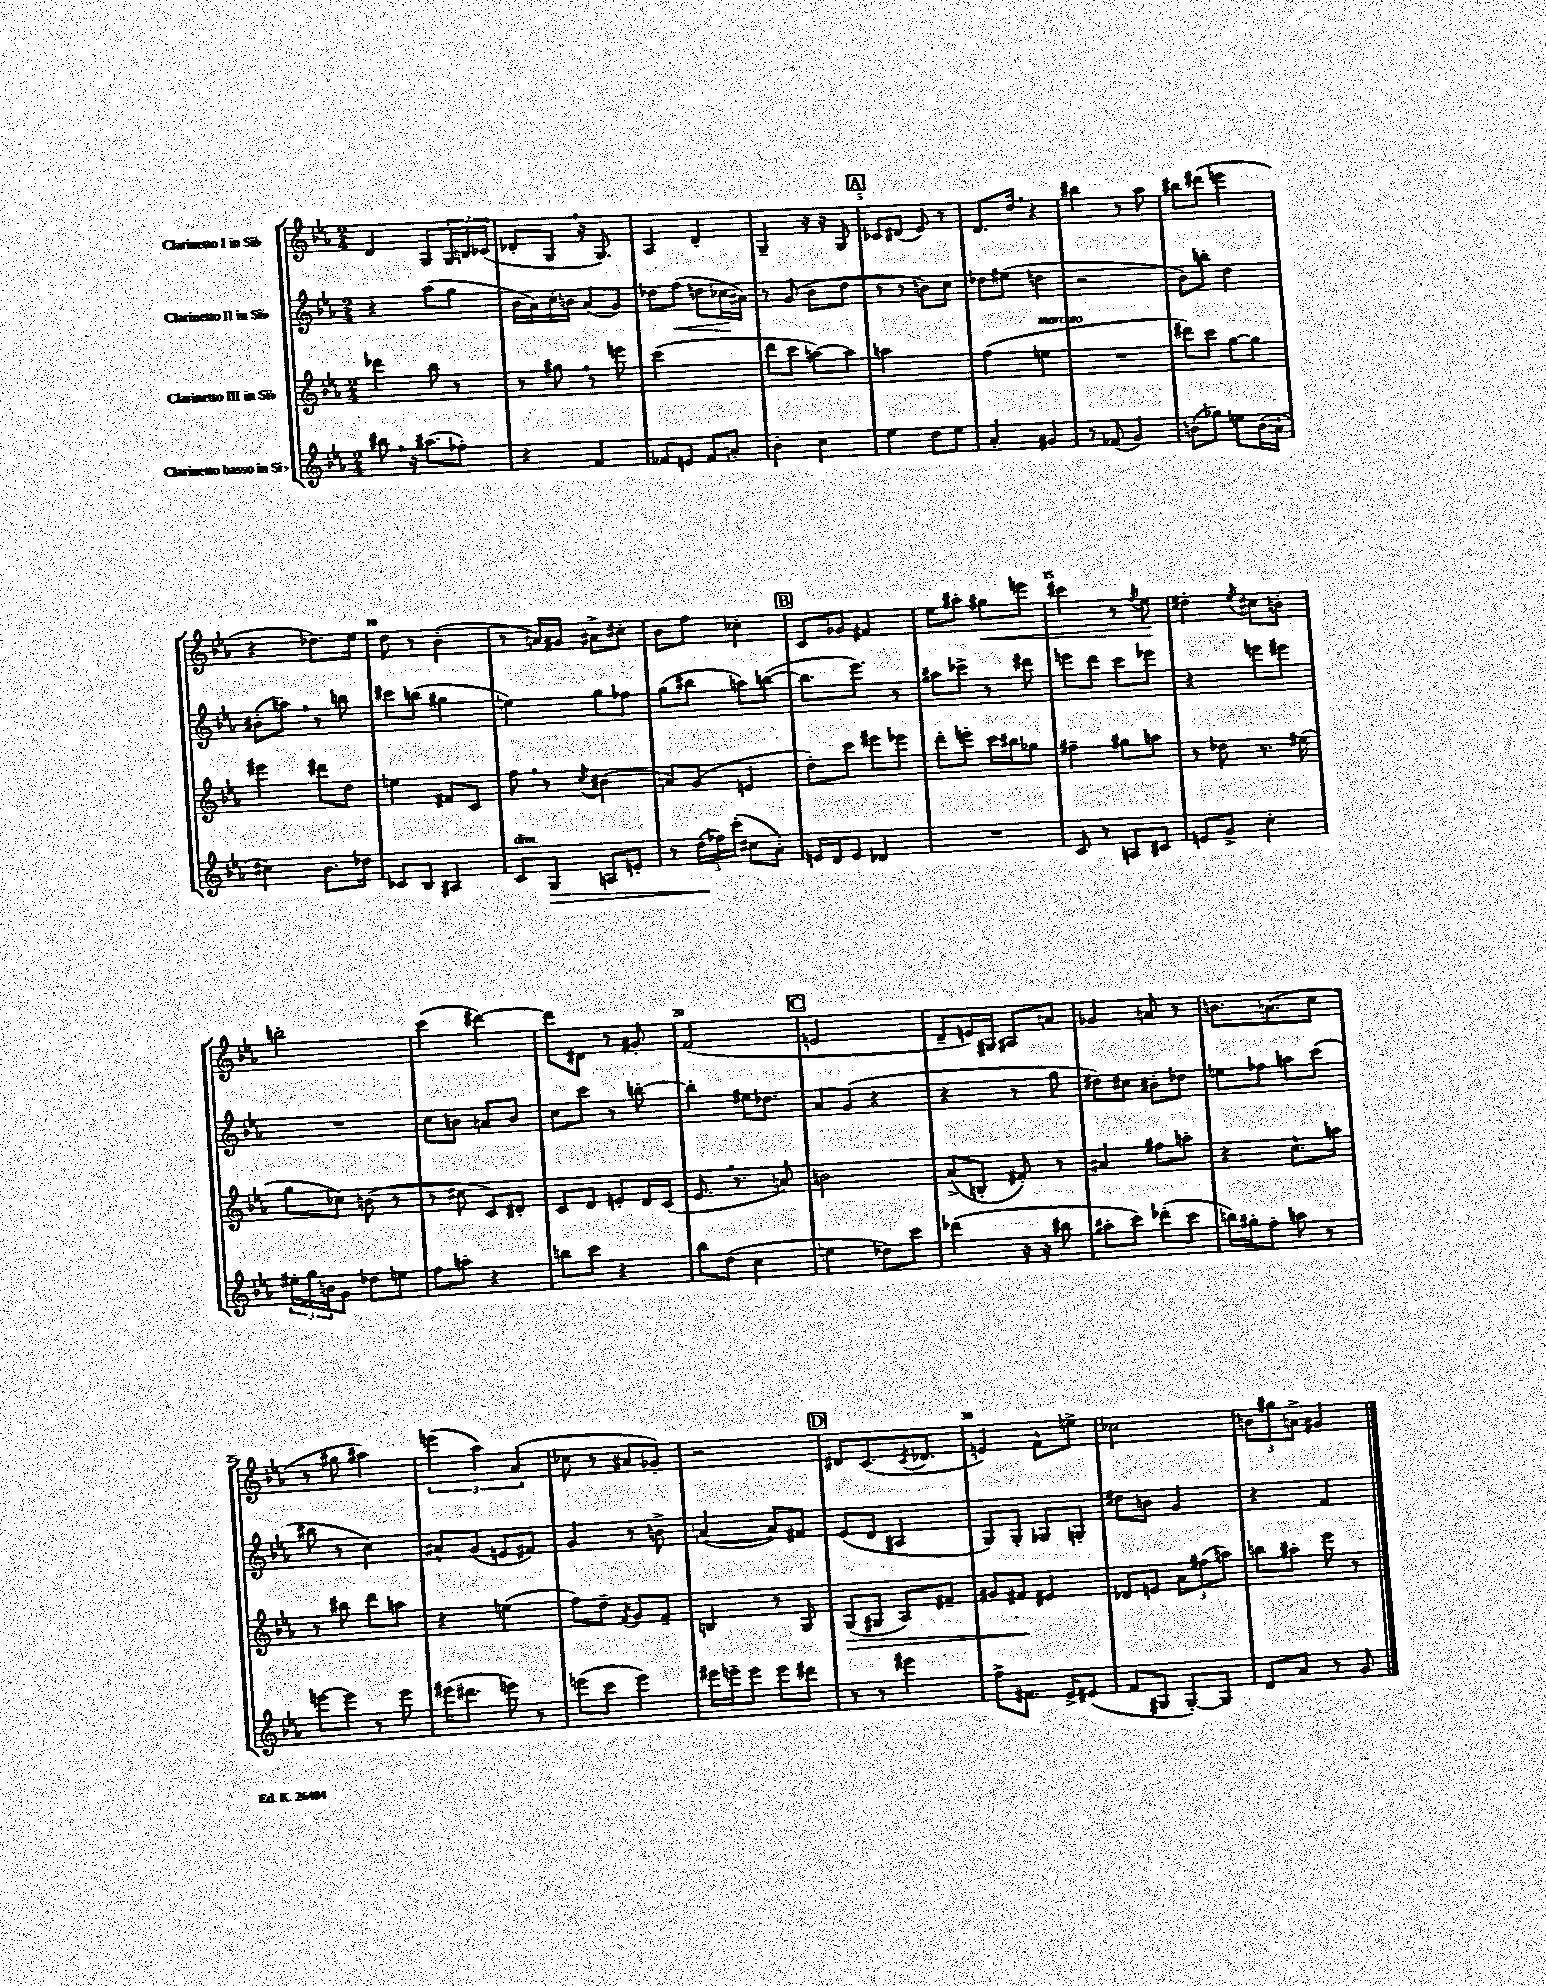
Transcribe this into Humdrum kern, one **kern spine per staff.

**kern	**dynam	**kern	**dynam	**kern	**dynam	**kern	**dynam
*part4	*part4	*part3	*part3	*part2	*part2	*part1	*part1
*staff4	*staff4	*staff3	*staff3	*staff2	*staff2	*staff1	*staff1
*I"Clarinetto basso in Si♭	*	*I"Clarinetto III in Si♭	*	*I"Clarinetto II in Si♭	*	*I"Clarinetto I in Si♭	*
*clefG2	*	*clefG2	*	*clefG2	*	*clefG2	*
*k[b-e-a-]	*	*k[b-e-a-]	*	*k[b-e-a-]	*	*k[b-e-a-]	*
*M2/4	*	*M2/4	*	*M2/4	*	*M2/4	*
=1	=1	=1	=1	=1	=1	=1	=1
8bb#X,\	.	4ddd-X\	.	4r	.	4d/	.
16r	.	.	.	.	.	.	.
(8.aa#X\L	.	.	.	.	.	.	.
.	.	8bb-\	.	(8aa-\L	.	8G/L	.
8ff-X'\J)	.	8r	.	8gg\J	.	24G/L	.
.	.	.	.	.	.	24Bn/	.
.	.	.	.	.	.	(24c-X/JJ	.
=2	=2	=2	=2	=2	=2	=2	=2
4r	.	8r	.	16b-\LL	.	8d-X'/L	.
.	.	.	.	16a-\)	.	.	.
.	.	8gg#X,\	.	16cc'\	.	8G,/J	.
.	.	.	.	16bn\JJ	.	.	.
4f/	.	8r	.	(8a-/L	.	16r	.
.	.	.	.	.	.	8.G/)	.
.	.	8eeen\	.	8g/J)	.	.	.
=3	=3	=3	=3	=3	=3	=3	=3
8f-X/L	.	(2ccc\	.	8dd-X\L	.	4A-/	.
!	!	!	!	!	!LO:HP:b	!	!
8en/J	.	.	.	(8ff\J	<	.	.
8f-/L	.	.	.	8ddn\L	.	4d'/	.
8an'/J	.	.	.	16cc-X\L	.	.	.
.	.	.	.	16a#X\JJ)	[	.	.
=4	=4	=4	=4	=4	=4	=4	=4
4b-'\	.	8ddd\L	.	8r	.	4G~/	.
.	.	8ccc\J	.	(8g/	.	.	.
4cc\	.	[8aan\L)	.	8b-\L	.	16r	.
.	.	.	.	.	.	16r	.
.	.	8aa\J]	.	8dd\J	.	8G/	.
!!LO:REH:place=s1:t=A
=5	=5	=5	=5	=5	=5	=5	=5
4ee-\	.	2aan\	.	8r	.	8c-X/L	.
.	.	.	.	8r	.	(8d#X/J	.
8dd\L	.	.	.	8bn\L)	.	8e-/)	.
8ee-\J	.	.	.	8cc\J	.	8r	.
=6	=6	=6	=6	=6	=6	=6	=6
4a-'/	.	(4ff\	.	8dd-X\L	.	8.d/L	.
.	.	.	.	(8ee#X\J	.	.	.
.	.	.	.	.	.	16dd,/Jk	.
!	!	!LO:TX:a:i:t=marcato	!	!	!	!	!
4g#X/	.	4een\	.	4ddn\	.	4r	.
=7	=7	=7	=7	=7	=7	=7	=7
8r	.	2r	.	2r	.	4bb#X\	.
(8f-X/	.	.	.	.	.	.	.
4g/)	.	.	.	.	.	8r	.
.	.	.	.	.	.	8aa-\	.
=8	=8	=8	=8	=8	=8	=8	=8
(8bn\L	.	8ddd#X\L)	.	8b-\L)	.	8bb#X\L	.
8gg-X\J)	.	8ccc\J	.	8bbn'\J	.	(8ddd#X\J	.
8een\L	.	[8gg\L	.	4dd\	.	4eeen\	.
(16b\L	.	8gg\J]	.	.	.	.	.
16an`\JJ	.	.	.	.	.	.	.
!!LO:LB:g=z
=9	=9	=9	=9	=9	=9	=9	=9
4cc#X\)	.	4eee#X\	.	(8b#X'\L	.	4r	.
.	.	.	.	8aan,\J)	.	.	.
8.b-\L	.	8ddd#X\L	.	8r	.	8.dd-X\L)	.
.	.	8dd\J	.	8bbn\	.	.	.
16dd-X\Jk	.	.	.	.	.	16ee-\Jk	.
=10	=10	=10	=10	=10	=10	=10	=10
8c-X/L	.	4een\	.	8ccc#X\L	.	8dd\	.
8B-/J	.	.	.	(8bbn\J	.	8r	.
4A#X/	.	8f#X/L	.	4gg#X\	.	(4b-'\	.
.	.	8c/J	.	.	.	.	.
=11	=11	=11	=11	=11	=11	=11	=11
!LO:TX:a:i:t=dim.	!	!	!	!	!	!	!
8c/L	.	8ff,\	.	4een\)	.	8r	.
!	!LO:HP:b	!	!	!	!	!	!
8G/J	>	8r	.	.	.	16an/LL)	.
.	.	.	.	.	.	16g#X/JJ	.
.	.	8qcc/	.	.	.	.	.
8An/L	.	(4b#X\	.	8gg\L	.	8a#X^\L	.
8en'/J	.	.	.	8ff-X\J	.	8cc#X'\J	.
=12	=12	=12	=12	=12	=12	=12	=12
8r	.	8an/L)	.	(8gg\L	.	8b-\L	.
(24dd\LL	.	(8g/J	.	8bb#X\J	.	8ff\J	.
24ff-X\)	]	.	.	.	.	.	.
(24ccc'\JJ	.	.	.	.	.	.	.
8cc#X\L	.	4en/	.	8aan\L)	.	4cc-X'\	.
8a-'\J)	.	.	.	([8bbn\J	.	.	.
!!LO:REH:place=s1:t=B
=13	=13	=13	=13	=13	=13	=13	=13
16en/LL	.	8dd'\L)	.	8.bb\L]	.	8c/L	.
16d/J	.	.	.	.	.	.	.
8e/J	.	8ccc\J	.	.	.	8g-X/J	.
.	.	.	.	8.eee-\J)	.	.	.
4d-X/	.	8eee#X\L	.	.	.	4f#X/	.
.	.	8eee-X\J	.	8r	.	.	.
=14	=14	=14	=14	=14	=14	=14	=14
2r	.	8ddd'\L	.	8aa#X\L	.	8ee-\L	.
.	.	8eeen'\J	.	8ccc-X^\J	.	8aa#X'\J	.
!	!	!	!	!	!	!	!LO:HP:b
.	.	16ccc\LL	.	8r	.	8gg#X\L	<
.	.	16bb#X\J	.	.	.	.	.
.	.	8gg-X\J	.	8ddd#X\	.	8eeen\J	.
=15	=15	=15	=15	=15	=15	=15	=15
8c/	.	4ff#X~\	.	8eeen\L	.	4ccc#X\	.
8r	.	.	.	8ddd\J	.	.	.
8An/L	.	8gg#X\L	.	8ccc\L	.	8r	.
.	.	.	.	.	.	8qff/	.
8c#X/J	.	8aan\J	.	8eee-X\J	.	8ee-\	.
.	.	.	.	.	.	.	[
=16	=16	=16	=16	=16	=16	=16	=16
8en/L	.	8r	.	4r	.	4dd#X'\	.
8g^/J	.	8dd-X\	.	.	.	.	.
.	.	.	.	.	.	8qee-/	.
4cc'\	.	8.r	.	8eeen\L	.	8cc#X\L	.
.	.	.	.	8eee#X\J	.	8bn'\J	.
.	.	(16ee#X\	.	.	.	.	.
!!LO:LB:g=z
=17	=17	=17	=17	=17	=17	=17	=17
24ee#X'\LL	.	8gg\L	.	2r	.	2bbn'\	.
24gg\	.	.	.	.	.	.	.
24bn\J	.	.	.	.	.	.	.
8g\J	.	8cc-X\J)	.	.	.	.	.
8dd-X\L	.	(8bn\	.	.	.	.	.
8een\J	.	8r	.	.	.	.	.
=18	=18	=18	=18	=18	=18	=18	=18
8ff\L	.	8r	.	8cc\L	.	(4ccc\	.
8aan'\J	.	8cc#X\	.	8bn\J	.	.	.
4r	.	8c/L)	.	8an/L	.	[4ddd#X\)	.
.	.	8d#X'/J	.	8b/J	.	.	.
=19	=19	=19	=19	=19	=19	=19	=19
8bbn\L	.	8c/L	.	8cc\L	.	8ddd#\L]	.
8ccc\J	.	8d/J	.	8ccc\J	.	8d#X\J	.
4r	.	8en'/L	.	8r	.	8r	.
.	.	16d/L	.	[8bbn'\	.	8g#X'/	.
.	.	(16c/JJ	.	.	.	.	.
=20	=20	=20	=20	=20	=20	=20	=20
8bb-\L	.	8.e-,/	.	4bb'\]	.	(2f/	.
(8dd\J	.	.	.	.	.	.	.
.	.	8.r	.	.	.	.	.
4cc\	.	.	.	16ee#X\KL	.	.	.
.	.	.	.	8.dd-X\J	.	.	.
.	.	8an/)	.	.	.	.	.
!!LO:REH:place=s1:t=C
=21	=21	=21	=21	=21	=21	=21	=21
4een\	.	2bn\	.	8a-/L	.	2en/	.
.	.	.	.	(8g/J	.	.	.
8dd-X\L)	.	.	.	4r	.	.	.
8ccc\J	.	.	.	.	.	.	.
=22	=22	=22	=22	=22	=22	=22	=22
(4ddd-X\	.	(8a-^/L	.	4r	.	8d~/L	.
.	.	8Bn'/J	.	.	.	16en/L)	.
.	.	.	.	.	.	16G#X/JJ	.
16r	.	8f#X'/)	.	8r	.	8A#X/L	.
16r	.	.	.	.	.	.	.
8bb#X\	.	8r	.	8gg\	.	8an/J	.
=23	=23	=23	=23	=23	=23	=23	=23
8aa#X'\L	.	4a#X/	.	8dd#X\L)	.	4g-X/	.
8ccc\J)	.	.	.	8cc#X\J	.	.	.
(8ddd-X'\L	.	8ff#X\L	.	8b#X'\L	.	8an/	.
8ccc\J	.	8aan'\J	.	8dd-X\J	.	8r	.
=24	=24	=24	=24	=24	=24	=24	=24
16bbn\LL)	.	4r	.	8een\L	.	8.bn\L	.
16gg#X'\J	.	.	.	.	.	.	.
8ff'\J	.	.	.	8ff-X\J	.	.	.
.	.	.	.	.	.	(8.an\	.
8aan\	.	8.cc^^\L	.	8aan\L	.	.	.
8r	.	.	.	(8ccc\J	.	8cc\J	.
.	.	16aan\Jk	.	.	.	.	.
!!LO:LB:g=z
=25	=25	=25	=25	=25	=25	=25	=25
[8eeen\L	.	8r	.	8bb#X\	.	8r	.
8eee\J]	.	8bb#X\	.	8r	.	8gg#X\	.
8r	.	8ddd\L	.	4cc\)	.	4aa#X\)	.
8eee\	.	8aan\J	.	.	.	.	.
=26	=26	=26	=26	=26	=26	=26	=26
(16eee#X\KL	.	4r	.	8a#X^^/L	.	(6eeen\	.
8.ddd#X\J	.	.	.	.	.	.	.
.	.	.	.	(8g/J	.	.	.
.	.	.	.	.	.	6aa-\)	.
8eeen\)	.	(4een\	.	8en/L	.	.	.
.	.	.	.	.	.	(6a-/	.
8r	.	.	.	8f#X/J)	.	.	.
=27	=27	=27	=27	=27	=27	=27	=27
(8eeen\L	.	8ff\L)	.	4g/	.	8cc-X\	.
8ccc\J	.	8dd~\J	.	.	.	8r	.
.	.	8qf/	.	.	.	.	.
4eee\)	.	8g/L	.	8r	.	8a#X/L	.
.	.	8f~/J	.	8bn^\	.	8g-X'/J)	.
=28	=28	=28	=28	=28	=28	=28	=28
16eee#X\LL	.	4Bn/	.	([4an/	.	2r	.
16eeen~\J	.	.	.	.	.	.	.
8eee\J	.	.	.	.	.	.	.
8eee\L	.	8r	.	8a/L])	.	.	.
8ddd#X\J	.	8G/	.	8f#X/J	.	.	.
!!LO:REH:place=s1:t=D
=29	=29	=29	=29	=29	=29	=29	=29
!	!	!	!LO:HP:b	!	!	!	!
8r	.	(8G/L	>	(8e-/L	.	8d#X/L	.
8r	.	8G#X/J	.	8d/J	.	(8.c/	.
4eee#X\	.	8A-/L)	.	4A#X/	.	.	.
.	.	.	.	.	.	8qc/	.
.	.	.	.	.	.	8.d-X/J	.
.	.	8f#X~/J	.	.	.	.	.
=30	=30	=30	=30	=30	=30	=30	=30
8ff^\L	.	8g#X/L	.	8G/L)	.	4en/)	.
8.f#X\J	.	8f#X/J	.	8G'/J	.	.	.
.	.	4e#X/	]	8G-X/L	.	8f^^\L	.
16e-^/KL	.	.	.	.	.	.	.
(8e#X/J	.	.	.	8Gn'/J	.	8een^\J	.
=31	=31	=31	=31	=31	=31	=31	=31
8f/L	.	8d-X/L	.	8dd#X\L	.	2cc-X\	.
8G#X/J	.	8en/J	.	8bn\J	.	.	.
[8G#'/L)	.	12a-\L	.	4g/	.	.	.
.	.	(12ff#X\	.	.	.	.	.
8G#/J]	.	.	.	.	.	.	.
.	.	12aan\J)	.	.	.	.	.
=32	=32	=32	=32	=32	=32	=32	=32
8d/L	.	8bbn\L	.	4r	.	12bn\L	.
.	.	.	.	.	.	12gg#X\	.
8a-/J	.	8aa#X'\J	.	.	.	.	.
.	.	.	.	.	.	12an^\J	.
8r	.	8eee-\	.	4f/	.	4g#X/	.
8g/	.	8r	.	.	.	.	.
==	==	==	==	==	==	==	==
*-	*-	*-	*-	*-	*-	*-	*-
